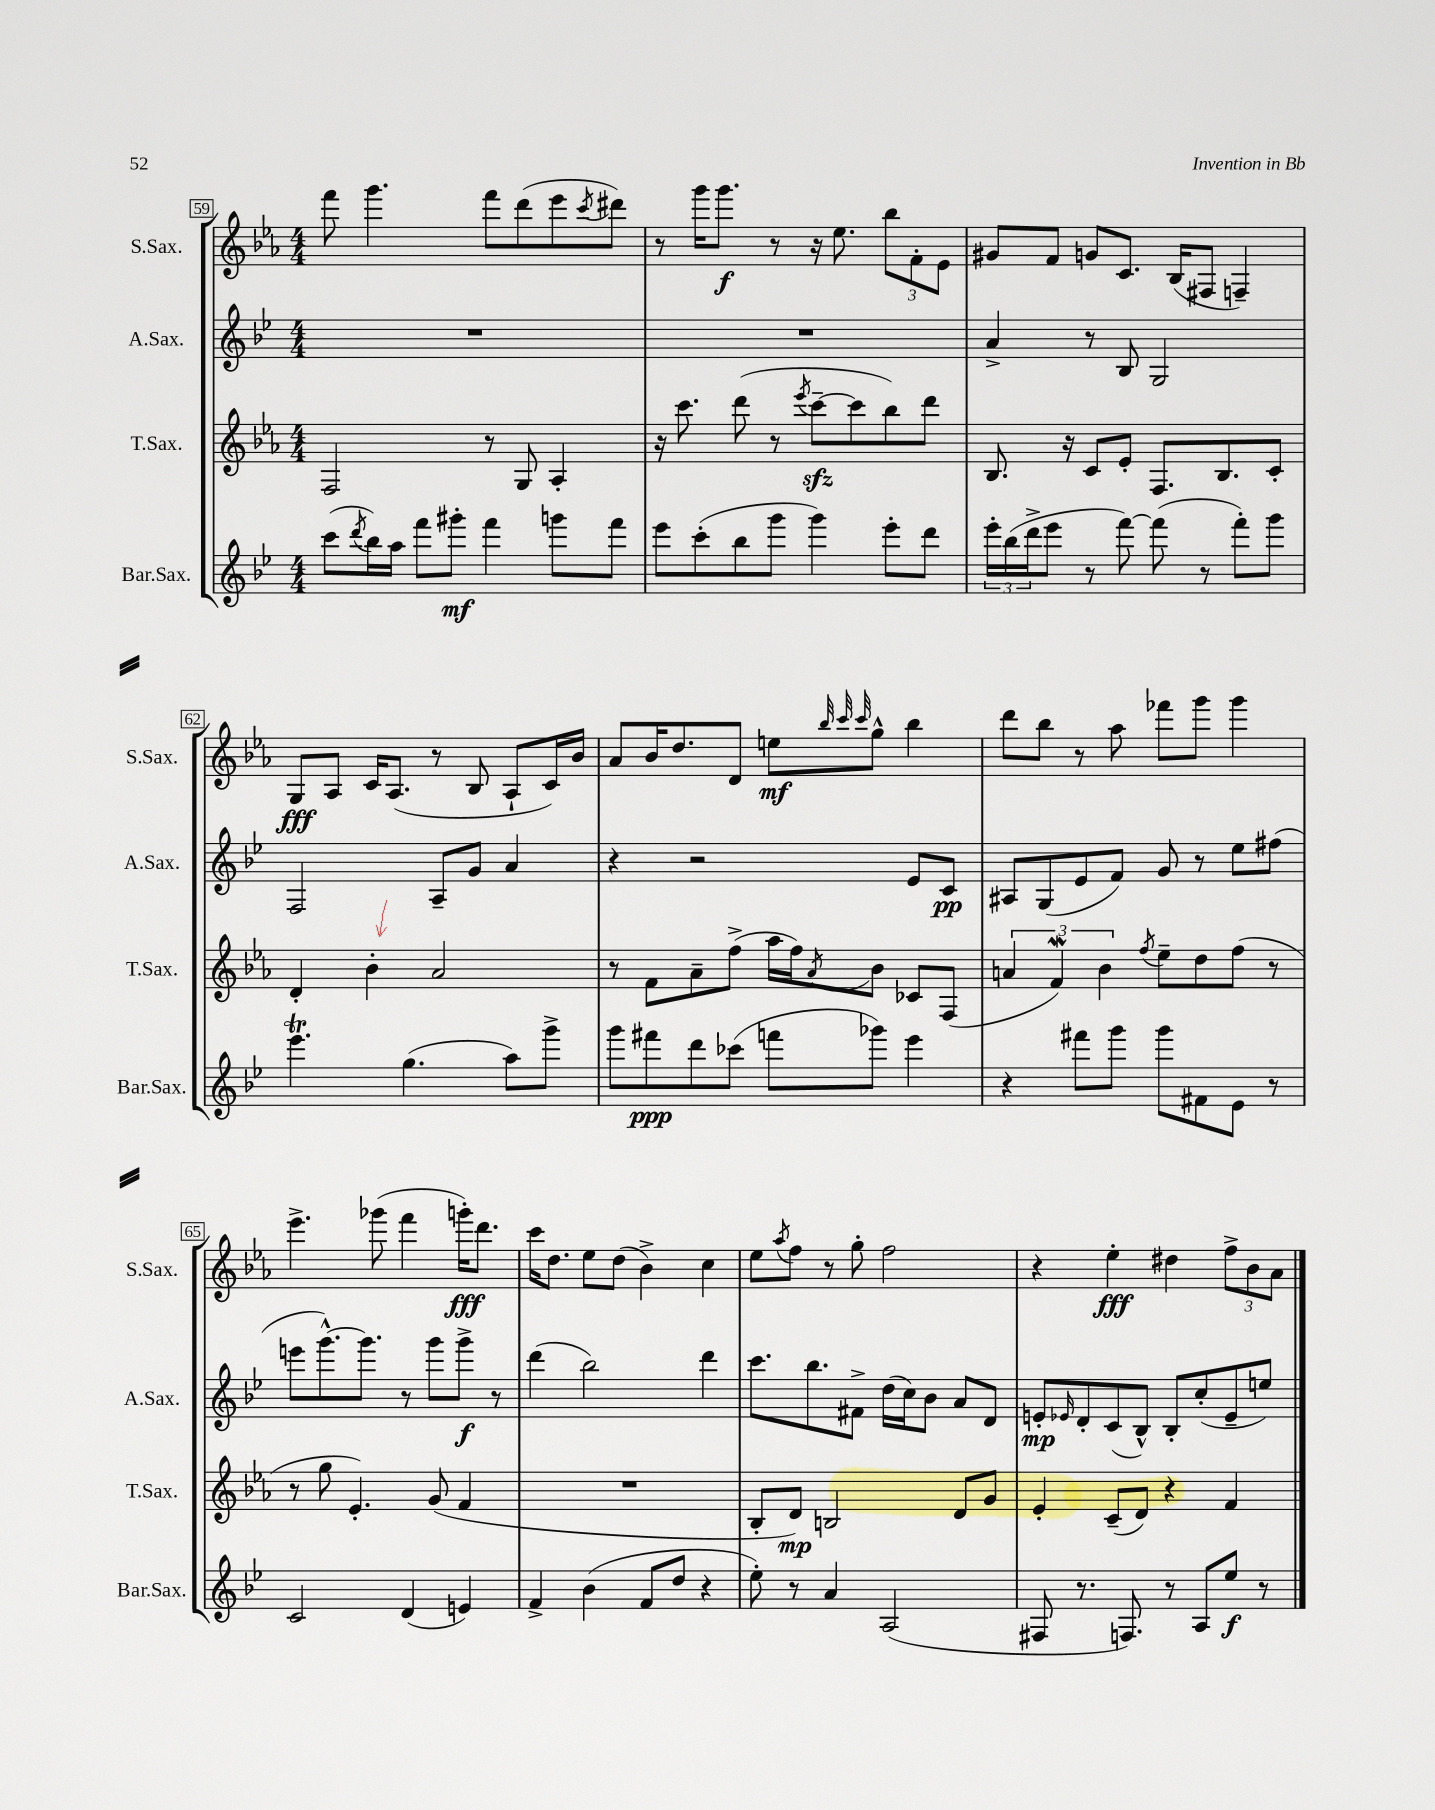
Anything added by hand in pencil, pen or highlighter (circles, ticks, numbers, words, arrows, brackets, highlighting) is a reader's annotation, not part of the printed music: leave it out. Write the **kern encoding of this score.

**kern	**kern	**kern	**kern
*staff4	*staff3	*staff2	*staff1
*clefG2	*clefG2	*clefG2	*clefG2
*k[b-e-]	*k[b-e-a-]	*k[b-e-]	*k[b-e-a-]
*M4/4	*M4/4	*M4/4	*M4/4
(8ccc	2F	1r	8fff
8qddd	.	.	.
16bb-)	.	.	4.ggg
16aa	.	.	.
8fff	.	.	.
8ggg#'	.	.	.
4fff	8r	.	8fff
.	8G	.	(8ddd
8ggg	4A-'	.	8eee-
.	.	.	8qccc
8fff	.	.	8ddd#)
=	=	=	=
8eee-	16r	1r	8r
.	8.ccc	.	.
(8ccc'	.	.	16ggg
.	.	.	8.ggg
8bb-	(8ddd	.	.
8ggg	8r	.	8r
.	8qeee-	.	.
4ggg)	[8ccc~	.	16r
.	.	.	8.ee-
.	8ccc]	.	.
8eee-'	8bb-)	.	12bb-
.	.	.	12f'
8ddd	8ddd	.	.
.	.	.	12e-
=	=	=	=
24eee-'	8.B-	4a^	8g#
(24bb-	.	.	.
24ddd^	.	.	.
8eee-	.	.	8f
.	16r	.	.
8r	8c	8r	8g
[8fff)	8e-'	8B-	8.c
(8fff]	8.F	2G	.
.	.	.	(16B-
8r	.	.	8F#
.	8.B-	.	.
8fff')	.	.	4F~)
8ggg	8c'	.	.
=	=	=	=
4.eee-	4d'	2F	8G
.	.	.	8A-
.	4b-'	.	16c
.	.	.	(8.A-
(4.gg	.	.	.
.	2a-	8A~	8r
.	.	8g	8B-
8aa)	.	4a	8A-`
8ggg^	.	.	16c)
.	.	.	16b-
=	=	=	=
8ggg	8r	4r	8a-
8fff#	8f	.	16b-
.	.	.	8.dd
8ddd	8a-~	2r	.
(8ccc-	(8ff^	.	8d
8fff	16aa-	.	8ee
.	16ff)	.	.
.	.	.	32qqbb-
.	.	.	32qqccc
.	8qa-	.	32qqccc
8ggg-)	8b-	.	8gg^^
4eee-	8c-	8e-	4bb-
.	(8F	8c	.
=	=	=	=
4r	6a	8A#	8ddd
.	.	(8G	8bb-
.	6f)	.	.
8fff#	.	8e-	8r
.	6b-	.	.
8ggg	.	8f)	8aa-
.	8qff	.	.
8ggg	8ee-~	8g	8fff-
8f#	8dd	8r	8ggg
8e-	(8ff	8ee-	4ggg
8r	8r	(8ff#	.
=	=	=	=
2c	8r	8eee	4.eee-^
.	8gg	[8.ggg^^)	.
.	4.e-')	.	.
.	.	8.ggg]	.
.	.	.	(8ggg-
(4d	.	8r	4fff
.	(8g	8ggg	.
4e)	4f	8ggg^	16ggg')
.	.	.	8.ddd
.	.	8r	.
=	=	=	=
4f^	1r	(4ddd	16ccc
.	.	.	8.dd
(4b-	.	2bb-)	8ee-
.	.	.	(8dd
8f	.	.	4b-^)
8dd	.	.	.
4r	.	4ddd	4cc
=	=	=	=
8ee-')	8B-'	8.ccc	8ee-
.	.	.	8qaa-
8r	8d)	.	8ff
.	.	8.bb-	.
4a	2B	.	8r
.	.	8f#^	8gg'
(2A	.	(16dd	2ff
.	.	16cc)	.
.	.	8b-	.
.	8d	8a	.
.	8g	8d	.
=	=	=	=
8F#	4e-'	8e'	4r
.	.	16qqe-	.
8.r	.	8d'	.
.	(8c~	(8c	4ee-'
8.F)	.	.	.
.	8d)	8B-^^)	.
8r	4r	8B-'	4dd#
8A	.	(8cc'	.
8ee-	4f	8e-~	12ff^
.	.	.	12b-
8r	.	8ee)	.
.	.	.	12a-
==	==	==	==
*-	*-	*-	*-
